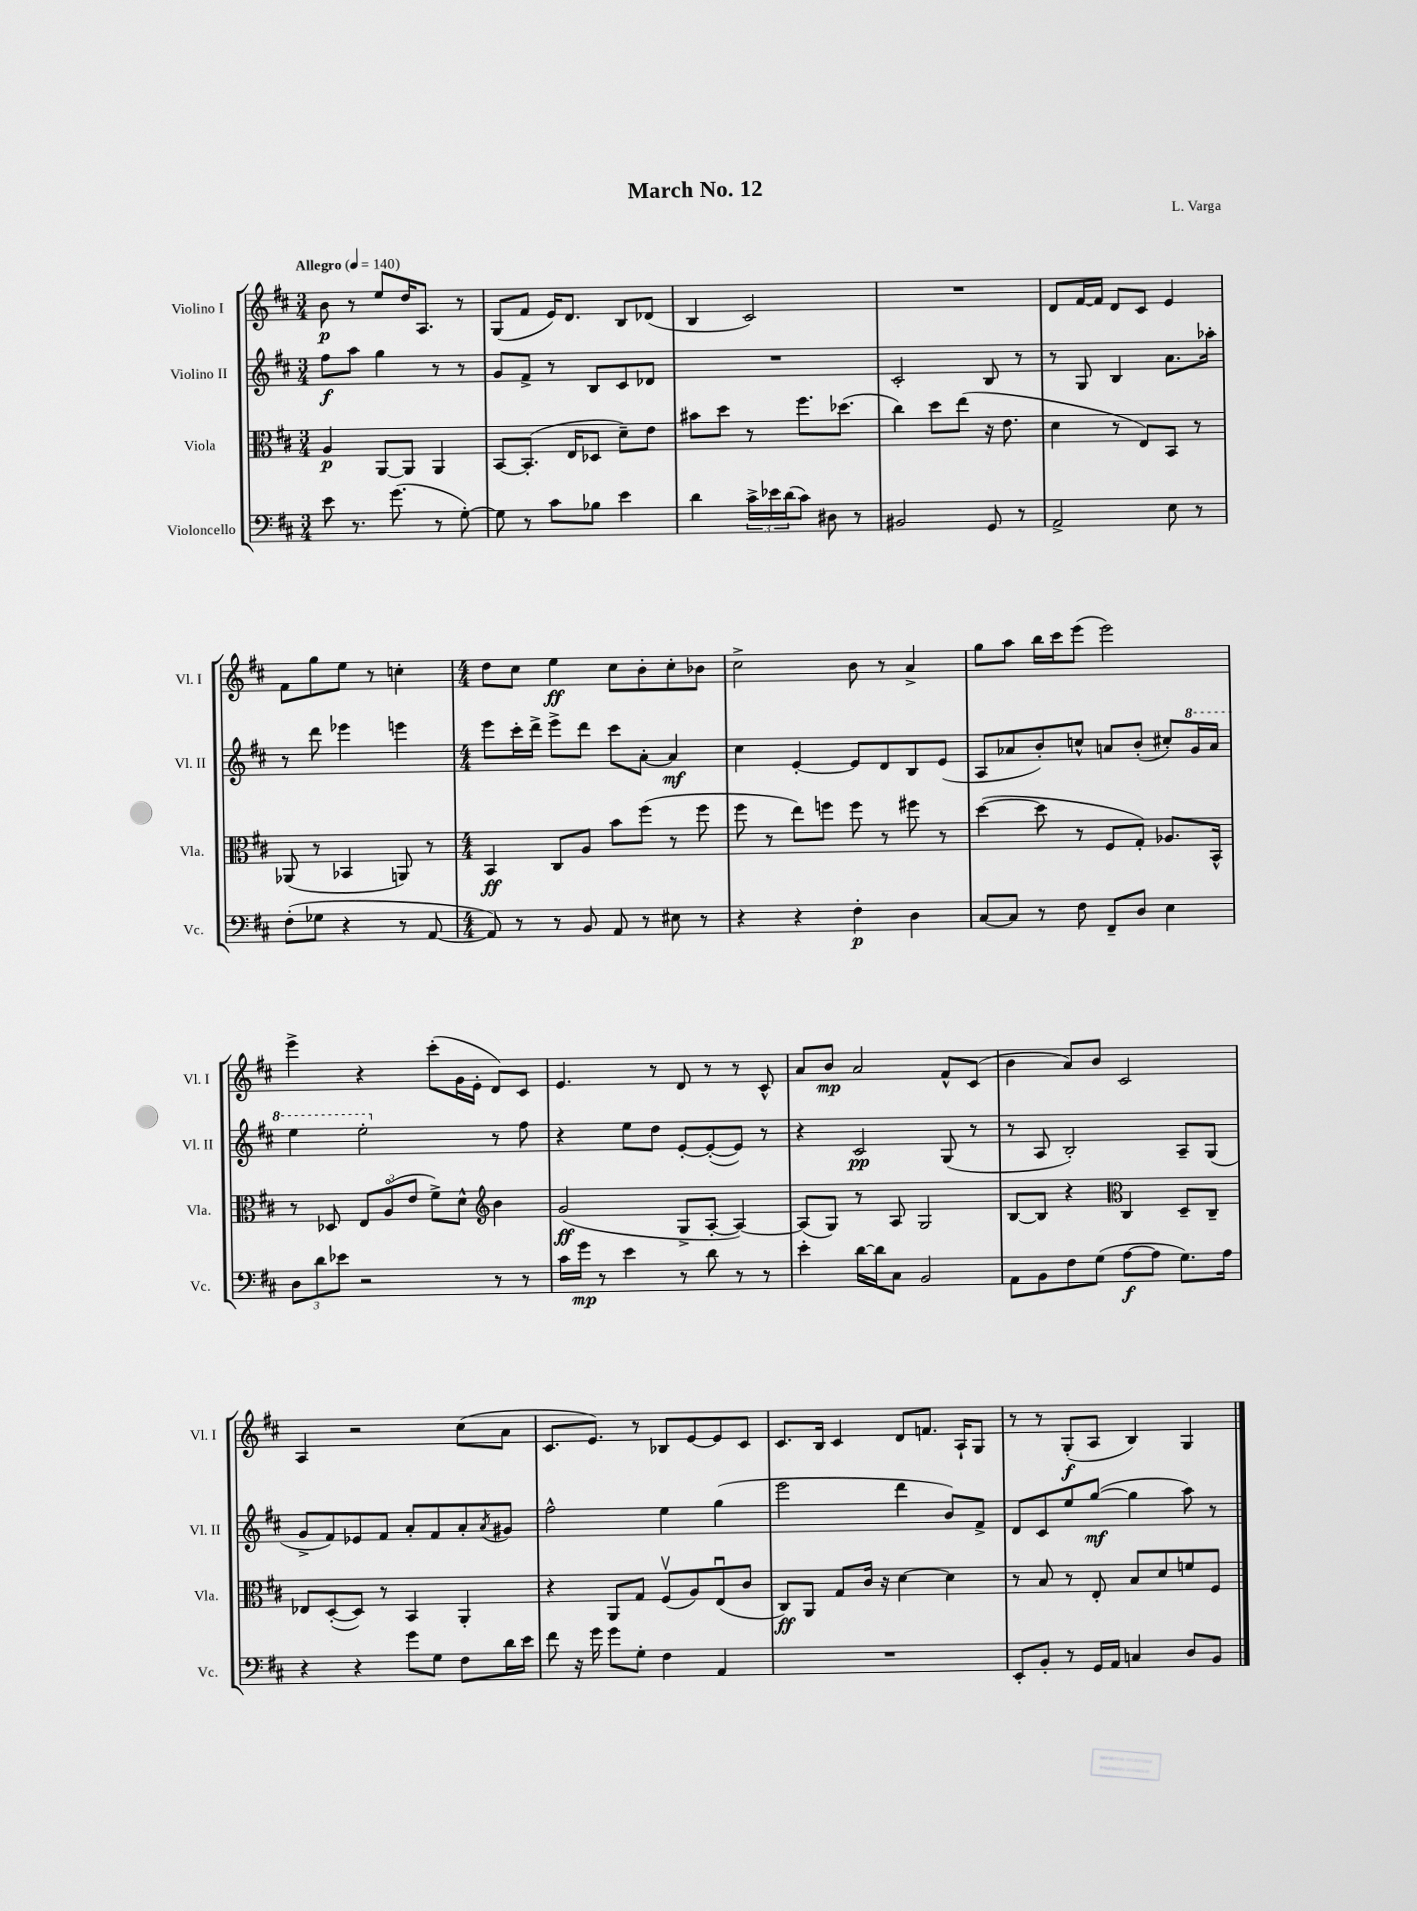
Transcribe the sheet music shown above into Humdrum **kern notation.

**kern	**dynam	**kern	**dynam	**kern	**dynam	**kern	**dynam
*part4	*part4	*part3	*part3	*part2	*part2	*part1	*part1
*staff4	*staff4	*staff3	*staff3	*staff2	*staff2	*staff1	*staff1
*I"Violoncello	*	*I"Viola	*	*I"Violino II	*	*I"Violino I	*
*I'Vc.	*	*I'Vla.	*	*I'Vl. II	*	*I'Vl. I	*
*clefF4	*	*clefC3	*	*clefG2	*	*clefG2	*
*k[f#c#]	*	*k[f#c#]	*	*k[f#c#]	*	*k[f#c#]	*
*M3/4	*	*M3/4	*	*M3/4	*	*M3/4	*
*MM140	*	*MM140	*	*MM140	*	*MM140	*
=1	=1	=1	=1	=1	=1	=1	=1
!	!	!	!	!	!	!LO:TX:a:B:t=Allegro	!
8e\	.	4A/	p	8ff#\L	f	8b\	p
8.r	.	.	.	8aa\J	.	8r	.
.	.	[8AA/L	.	4gg\	.	8ee/L	.
(8.g\	.	.	.	.	.	.	.
.	.	8AA/J]	.	.	.	16dd/K	.
.	.	.	.	.	.	8.A/J	.
8r	.	4AA/	.	8r	.	.	.
[8G'\)	.	.	.	8r	.	8r	.
=2	=2	=2	=2	=2	=2	=2	=2
8G\]	.	[8BB/L	.	8g/L	.	(8G/L	.
8r	.	(8.BB'/J]	.	8f#^/J	.	8f#/J	.
8c#\L	.	.	.	8r	.	16e/KL)	.
.	.	16E/KL	.	.	.	8.d/J	.
8B-X\J	.	8D-X/J	.	8B/L	.	.	.
4e\	.	8d~\L)	.	8c#/	.	8B/L	.
.	.	8e\J	.	8d-X/J	.	(8d-X/J	.
=3	=3	=3	=3	=3	=3	=3	=3
4d\	.	8b#X\L	.	2.r	.	4B/	.
.	.	8dd\J	.	.	.	.	.
24c#^\LL	.	8r	.	.	.	2c#/)	.
24e-X\	.	.	.	.	.	.	.
(24d\J	.	.	.	.	.	.	.
8c#\J)	.	8.ff#\L	.	.	.	.	.
8D#X\	.	.	.	.	.	.	.
.	.	(8.dd-X\J	.	.	.	.	.
8r	.	.	.	.	.	.	.
=4	=4	=4	=4	=4	=4	=4	=4
2BB#X/	.	4cc#\)	.	2c#'/	.	2.r	.
.	.	8dd\L	.	.	.	.	.
.	.	(8ee\J	.	.	.	.	.
8GG/	.	16r	.	8B/	.	.	.
.	.	8.e\	.	.	.	.	.
8r	.	.	.	8r	.	.	.
=5	=5	=5	=5	=5	=5	=5	=5
2AA^/	.	4d\	.	8r	.	8d/L	.
.	.	.	.	8G/	.	[16f#/L	.
.	.	.	.	.	.	16f#/JJ]	.
.	.	8r	.	4B/	.	8d/L	.
.	.	8E/L)	.	.	.	8c#/J	.
8E\	.	8BB/J	.	8.a\L	.	4e/	.
8r	.	8r	.	.	.	.	.
.	.	.	.	16aa-X'\Jk	.	.	.
!!LO:LB:g=z
=6	=6	=6	=6	=6	=6	=6	=6
(8F#'\L	.	(8AA-X/	.	8r	.	8f#\L	.
8G-X\J	.	8r	.	8ddd\	.	8gg\	.
4r	.	4BB-X/	.	4eee-X\	.	8ee\J	.
.	.	.	.	.	.	8r	.
8r	.	8AAn/)	.	4eeen\	.	4ccn'\	.
[8AA/	.	8r	.	.	.	.	.
=7	=7	=7	=7	=7	=7	=7	=7
*M4/4	*	*M4/4	*	*M4/4	*	*M4/4	*
8AA/])	.	4BB/	ff	8eee\L	.	8dd\L	.
8r	.	.	.	16ccc#'\L	.	8cc#\J	.
.	.	.	.	16ddd^\JJ	.	.	.
8r	.	8C#/L	.	8eee^\L	.	4ee\	ff
8BB/	.	8A/J	.	8ddd\J	.	.	.
8AA/	.	8b\L	.	8ccc#\L	.	8cc#\L	.
8r	.	(8ff#\J	.	[8a'\J	.	8b'\	.
8E#X\	.	8r	.	4a/]	mf	8cc#'\	.
8r	.	8ff#\	.	.	.	8b-X\J	.
=8	=8	=8	=8	=8	=8	=8	=8
4r	.	8ff#\	.	4cc#\	.	2cc#^\	.
.	.	8r	.	.	.	.	.
4r	.	8ee\L)	.	[4e'/	.	.	.
.	.	8ffn\J	.	.	.	.	.
4F#'\	p	8ff\	.	8e/L]	.	8b\	.
.	.	8r	.	8d/	.	8r	.
4D\	.	8ff#X\	.	8B/	.	4a^/	.
.	.	8r	.	(8e/J	.	.	.
=9	=9	=9	=9	=9	=9	=9	=9
[8C#/L	.	([4dd\	.	8A/L	.	8gg\L	.
8C#/J]	.	.	.	8a-X/	.	8aa\J	.
8r	.	8dd\]	.	8b'/)	.	16bb\LL	.
.	.	.	.	.	.	16ccc#\J	.
8F#\	.	8r	.	8ccn^^/J	.	(8eee\J	.
8FF#~/L	.	8F#/L	.	8an/L	.	2eee\)	.
8D/J	.	8G'/J)	.	(8b'/J	.	.	.
4E\	.	8.A-X/L	.	8cc#X'/L)	.	.	.
*	*	*	*	*8va	*	*	*
.	.	.	.	16gg/L	.	.	.
.	.	16BB^^/Jk	.	16aa/JJ	.	.	.
!!LO:LB:g=z
=10	=10	=10	=10	=10	=10	=10	=10
12D\L	.	8r	.	4eee\	.	4eee^\	.
12d\	.	.	.	.	.	.	.
.	.	8D-X/	.	.	.	.	.
12e-X\J	.	.	.	.	.	.	.
2r	.	12E/L	.	2eee'\	.	4r	.
.	.	(12A/	.	.	.	.	.
.	.	12e/J	.	.	.	.	.
.	.	8f#^\L)	.	.	.	(8ccc#'\L	.
.	.	8d^^\J	.	.	.	16g\L	.
.	.	.	.	.	.	16e'\JJ	.
*	*	*clefG2	*	*	*	*	*
*	*	*	*	*X8va	*	*	*
8r	.	4b\	.	8r	.	8d/L)	.
8r	.	.	.	8ff#\	.	8c#/J	.
=11	=11	=11	=11	=11	=11	=11	=11
16c#\LL	.	(2g/	ff	4r	.	4.e/	.
16g\JJ	mp	.	.	.	.	.	.
8r	.	.	.	.	.	.	.
4e\	.	.	.	8ee\L	.	.	.
.	.	.	.	8dd\J	.	8r	.
8r	.	8G^/L	.	[8e'/L	.	8d/	.
8d\	.	[8A'/J	.	(8e'/_	.	8r	.
8r	.	4A/_)	.	8e/J])	.	8r	.
8r	.	.	.	8r	.	8c#^^/	.
=12	=12	=12	=12	=12	=12	=12	=12
4e'\	.	(8A/L]	.	4r	.	8a/L	.
.	.	8G/J)	.	.	.	8b/J	mp
[16d\LL	.	8r	.	2c#/	pp	2a/	.
16d\J]	.	.	.	.	.	.	.
8C#\J	.	8A/	.	.	.	.	.
2BB/	.	2G/	.	.	.	.	.
.	.	.	.	(8G/	.	8f#^^/L	.
.	.	.	.	8r	.	(8c#/J	.
=13	=13	=13	=13	=13	=13	=13	=13
8AA\L	.	[8B/L	.	8r	.	4b\	.
8BB\	.	8B/J]	.	8A/	.	.	.
8F#\	.	4r	.	2B'/)	.	8a/L)	.
(8G\J	.	.	.	.	.	8b/J	.
*	*	*clefC3	*	*	*	*	*
[8A\L	f	4C#/	.	.	.	2c#/	.
8A\J]	.	.	.	.	.	.	.
8.G\L)	.	8D~/L	.	8A~/L	.	.	.
.	.	8C#~/J	.	(8G/J	.	.	.
16A\Jk	.	.	.	.	.	.	.
!!LO:LB:g=z
=14	=14	=14	=14	=14	=14	=14	=14
4r	.	8E-X/L	.	8g^/L	.	4A/	.
.	.	([8D'/	.	8f#/)	.	.	.
4r	.	8D/J])	.	8e-X/	.	2r	.
.	.	8r	.	8f#/J	.	.	.
8g\L	.	4BB/	.	8a'/L	.	.	.
8G\J	.	.	.	8f#/	.	.	.
8F#\L	.	4AA'/	.	8a'/	.	(8cc#\L	.
.	.	.	.	8qa/	.	.	.
16d\L	.	.	.	8g#X/J	.	8a\J	.
16e\JJ	.	.	.	.	.	.	.
=15	=15	=15	=15	=15	=15	=15	=15
8f#\	.	4r	.	2ff#^^\	.	8.c#/L	.
16r	.	.	.	.	.	.	.
16g\	.	.	.	.	.	8.e/J)	.
8g\L	.	8AA/L	.	.	.	.	.
8G'\J	.	8G/J	.	.	.	8r	.
4F#\	.	(8F#v/L	.	4ee\	.	8B-X/L	.
.	.	8A/)	.	.	.	[8e/	.
4AA/	.	(8Eu/	.	(4gg\	.	8e/]	.
.	.	8c#/J	.	.	.	8c#/J	.
=16	=16	=16	=16	=16	=16	=16	=16
1r	.	8C#/L)	ff	2eee\	.	8.c#/L	.
.	.	8AA/J	.	.	.	.	.
.	.	.	.	.	.	16B/Jk	.
.	.	8G/L	.	.	.	4c#/	.
.	.	16c#/Jk	.	.	.	.	.
.	.	16r	.	.	.	.	.
.	.	[4d\	.	4ddd\	.	8d/L	.
.	.	.	.	.	.	8.fn/J	.
.	.	4d\]	.	8b/L)	.	.	.
.	.	.	.	.	.	16A`/KL	.
.	.	.	.	8f#^/J	.	8G/J	.
=17	=17	=17	=17	=17	=17	=17	=17
8EE'/L	.	8r	.	8d/L	.	8r	.
8BB'/J	.	8B/	.	8c#/	.	8r	.
8r	.	8r	.	8ee/	.	(8G'/L	f
16GG/LL	.	8E'/	.	([8gg/J	mf	8A/J	.
16AA/JJ	.	.	.	.	.	.	.
4Cn/	.	8B/L	.	4gg\]	.	4B/)	.
.	.	8d/	.	.	.	.	.
8D/L	.	8fn/	.	8aa\)	.	4G/	.
8BB/J	.	8F#/J	.	8r	.	.	.
==	==	==	==	==	==	==	==
*-	*-	*-	*-	*-	*-	*-	*-
